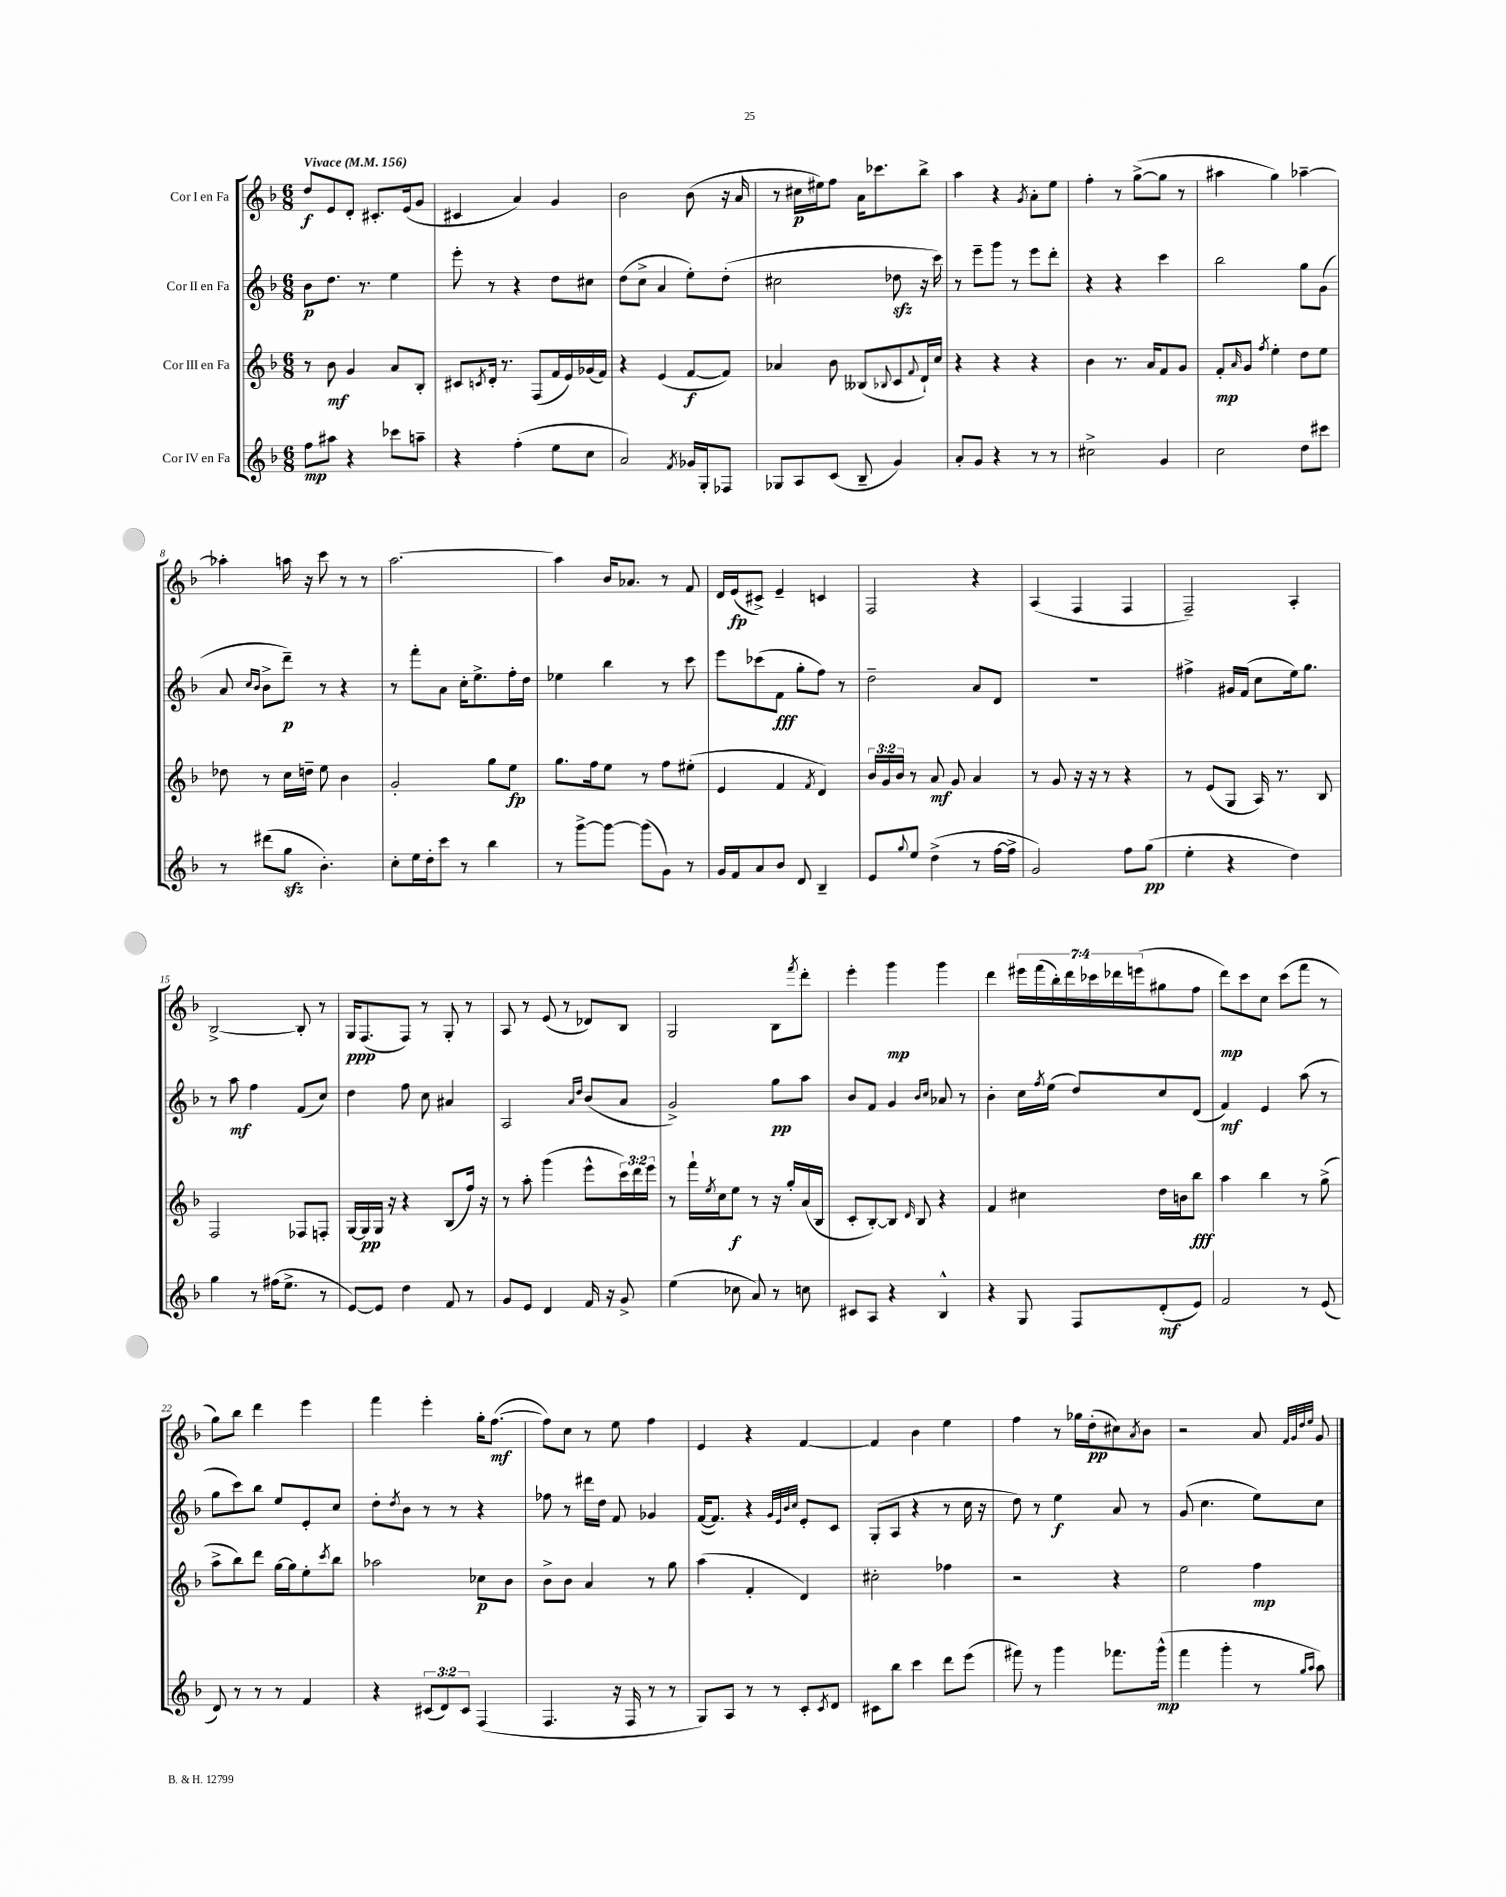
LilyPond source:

<<
\new StaffGroup <<
\new Staff = "s0" \with { instrumentName = "Cor I en Fa" } {
    \clef treble \key f \major \numericTimeSignature \time 6/8 \override Staff.TupletNumber.text = #tuplet-number::calc-fraction-text \tempo "Vivace" 4 = 156
    d''8\f e'8 d'8-. cis'8.-. e'16( g'8 |
    cis'4 a'4) g'4 |
    bes'2 bes'8( r16 a'16 |
    r8 cis''16\p eis''16) f''8 a'16 ces'''8. bes''8-> |
    a''4 r4 \acciaccatura { g'8 } a'8-. e''8 |
    f''4-. r8 g''8~->( g''8 r8 |
    ais''4 g''4) aes''4~-- |
    aes''4-. a''16 r16 c'''8 r8 r8 |
    a''2.~ |
    a''4 bes'16 aes'8. r8 f'8 |
    d'16 e'16\fp( cis'8->) e'4-- c'4 |
    f2 r4 |
    a4( f4 f4 |
    f2--) a4-. |
    bes2~-> bes8-. r8 |
    g16\ppp f8.( f8) r8 g8-. r8 |
    a8 r8 e'8( r8 des'8) bes8 |
    g2 bes8 \acciaccatura { f'''8 } d'''8-. |
    e'''4-. g'''4\mp g'''4 |
    d'''4 \tuplet 7/4 { eis'''16 f'''16( bes''16-.) d'''16 ces'''16 des'''16 e'''16( } gis''8 f''8 |
    d'''8\mp) c'''8 c''8 c'''8( f'''8 r8 |
    g''8) bes''8 d'''4 e'''4 |
    f'''4 e'''4-. g''16-. f''8.~\mf( |
    f''8) c''8 r8 e''8 f''4 |
    e'4 r4 f'4~ |
    f'4 bes'4 e''4 |
    f''4 r8 ges''16 d''16-.\pp( cis''8) \acciaccatura { a'8 } bes'8 |
    r2 a'8 \grace { f'32 g'32 d''32 e''32 } g'8 \bar "|." |
}
\new Staff = "s1" \with { instrumentName = "Cor II en Fa" } {
    \clef treble \key f \major \numericTimeSignature \time 6/8
    bes'8\p d''8. r8. e''4 |
    e'''8-. r8 r4 d''8 cis''8 |
    d''8( c''8-> a'4 e''8-.) d''8-.( |
    cis''2 des''8\sfz r16 c'''16) |
    r8 e'''8-- g'''8 r8 e'''8 d'''8-. |
    r4 r4 c'''4 |
    bes''2 g''8 g'8( |
    a'8 \grace { c''16 bes'16 } bes'8-> d'''8--\p) r8 r4 |
    r8 f'''8-. a'8 c''16-. e''8.-> f''16-. d''16 |
    ees''4 bes''4 r8 c'''8 |
    e'''8 ces'''8( f'8\fff g''8-. f''8) r8 |
    d''2-- a'8 d'8 |
    R2. |
    fis''4-> gis'16 f'16( c''8 e''16) g''8. |
    r8 a''8\mf f''4 f'8( c''8) |
    d''4 f''8 c''8 ais'4 |
    a2 \grace { a'16 d''16 } bes'8( a'8 |
    g'2->) g''8\pp a''8 |
    bes'8 f'8 g'4 \grace { bes'16 c''16 } aes'8 r8 |
    bes'4-. c''16 \acciaccatura { f''8 } e''16( d''8) c''8 d'8( |
    f'4\mf) e'4 a''8( r8 |
    g''8 c'''8) bes''8 e''8 e'8-. c''8 |
    d''8-. \acciaccatura { d''8 } bes'8 r8 r8 r4 |
    fes''8 r8 dis'''16 d''16 f'8 ges'4 |
    f'16~( f'8.) r4 \grace { g'32 e'32 bes'32 c''32 } e'8-. c'8 |
    g8-.( a8 r4 r8 c''16 r16 |
    d''8) r8 e''4\f a'8 r8 |
    g'8( c''4. e''8) c''8 \bar "|." |
}
\new Staff = "s2" \with { instrumentName = "Cor III en Fa" } {
    \clef treble \key f \major \numericTimeSignature \time 6/8 \override Staff.TupletNumber.text = #tuplet-number::calc-fraction-text
    r8 bes'8\mf g'4 a'8 bes8-. |
    cis'8 \acciaccatura { c'8 } d'16-. r8. f8( f'16 e'16) ges'16( f'16) |
    r4 e'4( f'8~\f f'8) |
    aes'4 bes'8 beses8( \appoggiatura { bes8 } c'8 \appoggiatura { f'8 } d'16-!) c''16 |
    r4 r4 r4 |
    bes'4 r8. a'16 f'8 g'8 |
    f'8-.\mp \grace { a'16 } g'8 \acciaccatura { f''8 } e''4-. d''8 e''8 |
    des''8 r8 c''16 d''16-- e''8 bes'4 |
    g'2-. g''8 e''8\fp |
    g''8. f''16 e''8 r8 f''8 eis''8-.( |
    e'4 f'4 \acciaccatura { f'8 } d'4) |
    \tuplet 3/2 { bes'16 g'16 bes'16 } r8 a'8\mf g'8 a'4 |
    r8 g'8 r16 r16 r8 r4 |
    r8 e'8( g8 a16) r8. bes8 |
    f2 fes8 f8-. |
    g16~ g16\pp g16 r16 r4 bes8( f''16) r16 |
    r8 a''8-. g'''4( e'''8-^ \tuplet 3/2 { c'''16) d'''16 e'''16 } |
    r8 f'''16-! \acciaccatura { e''8 } c''16 e''8\f r8 r16 g''16-. a'16( bes16 |
    c'8-. bes8~-.) bes8 \grace { d'16 } bes8 r4 |
    f'4 cis''4 d''16 b'16 bes''8\fff |
    a''4 bes''4 r8 g''8->( |
    a''8-> bes''8) d'''8 g''16~ g''16 e''8-. \acciaccatura { c'''8 } bes''8 |
    aes''2 ces''8\p bes'8 |
    bes'8-> bes'8 a'4 r8 g''8 |
    a''4( f'4-. d'4) |
    cis''2-. fes''4 |
    r2 r4 |
    e''2 f''4\mp \bar "|." |
}
\new Staff = "s3" \with { instrumentName = "Cor IV en Fa" } {
    \clef treble \key f \major \numericTimeSignature \time 6/8 \override Staff.TupletNumber.text = #tuplet-number::calc-fraction-text
    f''8\mp ais''8 r4 ces'''8 a''8-- |
    r4 f''4-.( e''8 c''8 |
    a'2) \acciaccatura { f'8 } ges'16 g16-. fes8 |
    ges8 a8 c'8( bes8-- g'4) |
    a'8-. g'8 r4 r8 r8 |
    cis''2-> g'4 |
    c''2 d''8 cis'''8 |
    r8 dis'''8( g''8\sfz bes'4.-.) |
    c''8-. e''16 d''16-. c'''8 r8 bes''4 |
    r8 g'''8~-> g'''8~ g'''8( g'8) r8 |
    g'16 f'16 a'8 bes'8 d'8 bes4-- |
    e'8 \appoggiatura { g''8 } e''8 d''4->( r8 f''16~ f''16-> |
    g'2) f''8 g''8\pp( |
    e''4-. r4 d''4) |
    g''4 r8 fis''16( e''8.-> r8 |
    e'8~) e'8 d''4 f'8 r8 |
    g'8 e'8 d'4 f'16 r16 g'8-> |
    e''4( ces''8 a'8) r8 c''8 |
    cis'8 a8 r4 bes4-^ |
    r4 g8 f8 d'8-.\mf( e'8) |
    f'2 r8 e'8( |
    d'8) r8 r8 r8 f'4 |
    r4 \tuplet 3/2 { cis'8( d'8) cis'8 } f4( |
    f4. r16 f16 r8 r8 |
    g8) a8 r8 r8 c'8-. \acciaccatura { c'8 } d'8 |
    cis'8 bes''8 c'''4 d'''8 e'''8( |
    fis'''8) r8 g'''4 fes'''8. g'''16-^\mp( |
    f'''4 g'''4-. r8 \grace { g''16 a''16 } a''8) \bar "|." |
}
>>
>>
